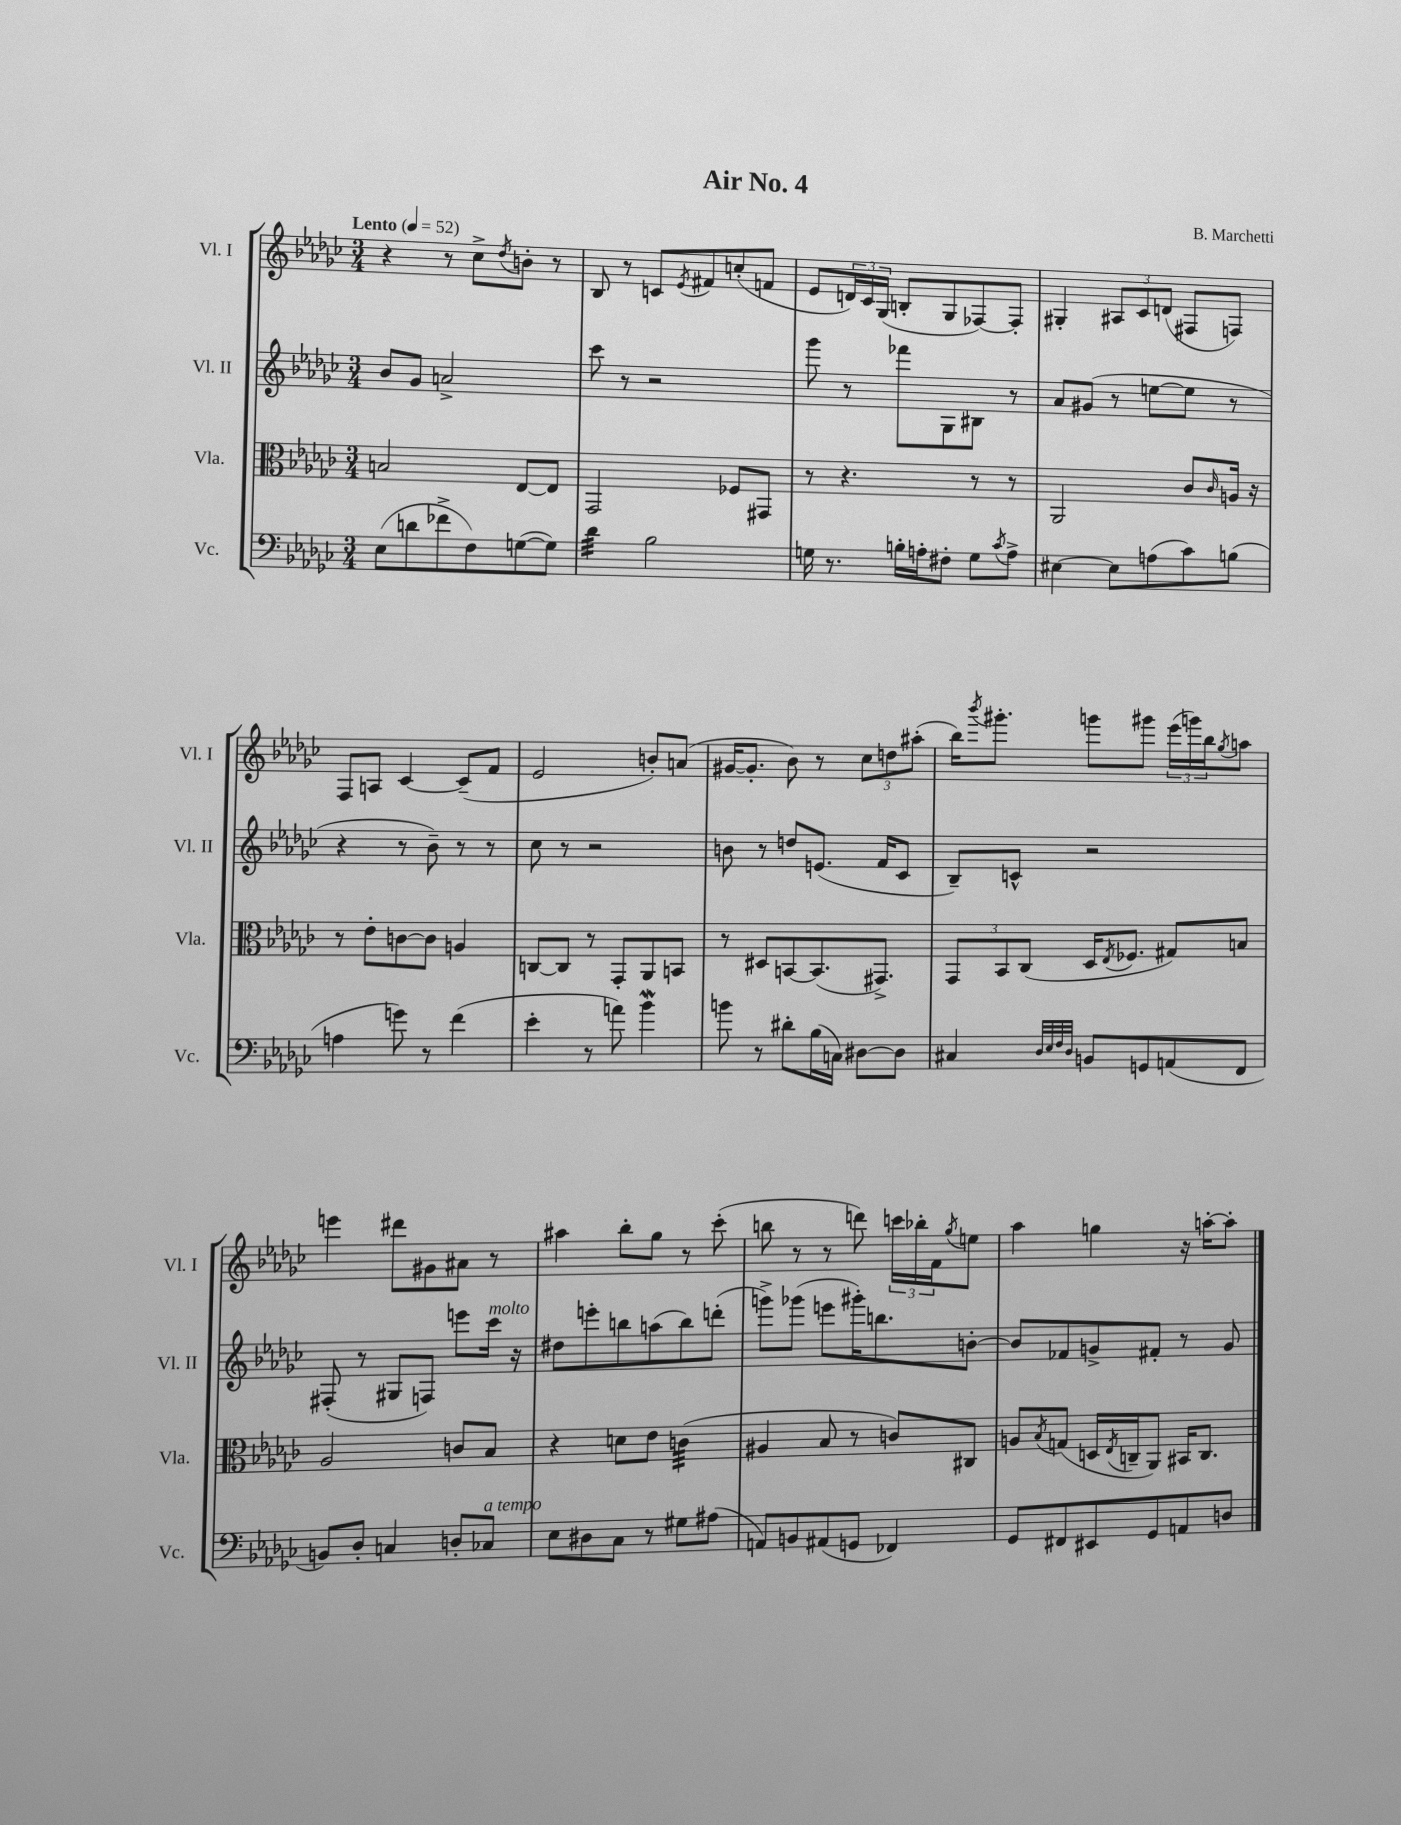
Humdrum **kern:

**kern	**kern	**kern	**kern
*staff4	*staff3	*staff2	*staff1
*clefF4	*clefC3	*clefG2	*clefG2
*k[b-e-a-d-g-c-]	*k[b-e-a-d-g-c-]	*k[b-e-a-d-g-c-]	*k[b-e-a-d-g-c-]
*M3/4	*M3/4	*M3/4	*M3/4
*MM52	*MM52	*MM52	*MM52
(8E-	2B	8b-	4r
8d	.	8g-	.
8f-^	.	2a^	8r
8F)	.	.	8cc-^
.	.	.	8qdd-
([8G	[8E-	.	8b'
8G])	8E-]	.	8r
=	=	=	=
4d-	2GG-	8ccc-	8B-
.	.	8r	8r
2B-	.	2r	8c
.	.	.	8qe-
.	.	.	8f#
.	8F-	.	(8cc'
.	8GG#	.	8f
=	=	=	=
16G	8r	8ggg-	8e-
8.r	.	.	.
.	4.r	8r	24d)
.	.	.	24c-
.	.	.	(24G-
16B'	.	8fff-	8B'
16A'	.	.	.
8F#'	.	8G-	8G-
8G	8r	8B#	[8F-)
8qc-	.	.	.
8A^	8r	8r	8F-']
=	=	=	=
[4E#	2AA-	8a-	4G#'
.	.	(8g#	.
8E#]	.	8r	12A#
.	.	.	12c-
(8A	.	[8ee	.
.	.	.	(12d
8c-)	8c-	8ee]	8F#
.	16qqc-	.	.
(8B	16A	8r	8F)
.	16r	.	.
=	=	=	=
4A	8r	4r	8F
.	8e-'	.	8A
8g)	[8c	8r	[4c-
8r	8c]	8b-~)	.
(4f	4A	8r	(8c-~]
.	.	8r	8f
=	=	=	=
4e-'	[8C	8cc-	2e-
.	8C]	8r	.
8r	8r	2r	.
8a)	8GG-'	.	.
4b-	8AA-	.	8b')
.	8BB	.	(8a
=	=	=	=
8b	8r	8b	[16g#
.	.	.	8.g#']
8r	8D#	8r	.
8d#'	[8BB	8dd	8b-)
(16B-	(8.BB]	(8.e	8r
16C)	.	.	.
[8D#	.	.	12cc-
.	8.GG#^)	16f	.
.	.	.	12dd
8D#]	.	8c-	.
.	.	.	(12aa#'
=	=	=	=
4C#	12GG-	8B-~)	16bb-)
.	.	.	8qbbb-
.	.	.	8.ggg#'
.	12BB-	.	.
.	.	8c^^	.
.	(12C-	.	.
32qqD-	.	.	.
32qqE-	.	.	.
32qqF	.	.	.
32qqD-	.	.	.
8BB	16D-	2r	8ggg
.	8qE-	.	.
.	8.F-	.	.
8GG	.	.	8ggg#
(8AA	8G#)	.	(24eee-
.	.	.	24ggg)
.	.	.	24bb-
.	.	.	8qgg-
8FF	8B	.	8aa
=	=	=	=
8BB)	2A-	(8F#'	4eee
8D-'	.	8r	.
4C	.	8G#	8ddd#
.	.	8F)	8g#
8D'	8c	8eee	8a#
8C-	8B-	16ccc-	8r
.	.	16r	.
=	=	=	=
8E-	4r	8dd#	4aa#
8D#	.	8eee'	.
8C-	8d	8bb	8bb-'
8r	8e-	(8aa	8gg-
8G#	(4c	8bb)	8r
(8A#	.	(8ddd'	(8ccc-'
=	=	=	=
8AA)	4A#	8ggg^)	8bb
8BB	.	(8ggg-	8r
(8AA#	8B-	8eee	8r
8GG	8r	16ggg#')	8ddd)
.	.	8.bb	.
4FF-)	8c)	.	24ccc
.	.	.	24bb-'
.	.	.	24f
.	.	.	8qgg-
.	8C#	[8b'	8ee
=	=	=	=
8GG-	8A	8b]	4aa-
.	8qB-	.	.
8FF#	(8G	8f-	.
8EE#	16D	8g^	4gg
.	8qE-	.	.
.	16C~	.	.
8GG-	8AA-)	8f#'	.
8AA	16BB#	8r	16r
.	8.C	.	[16aa'
8D	.	8g	8aa']
==	==	==	==
*-	*-	*-	*-
